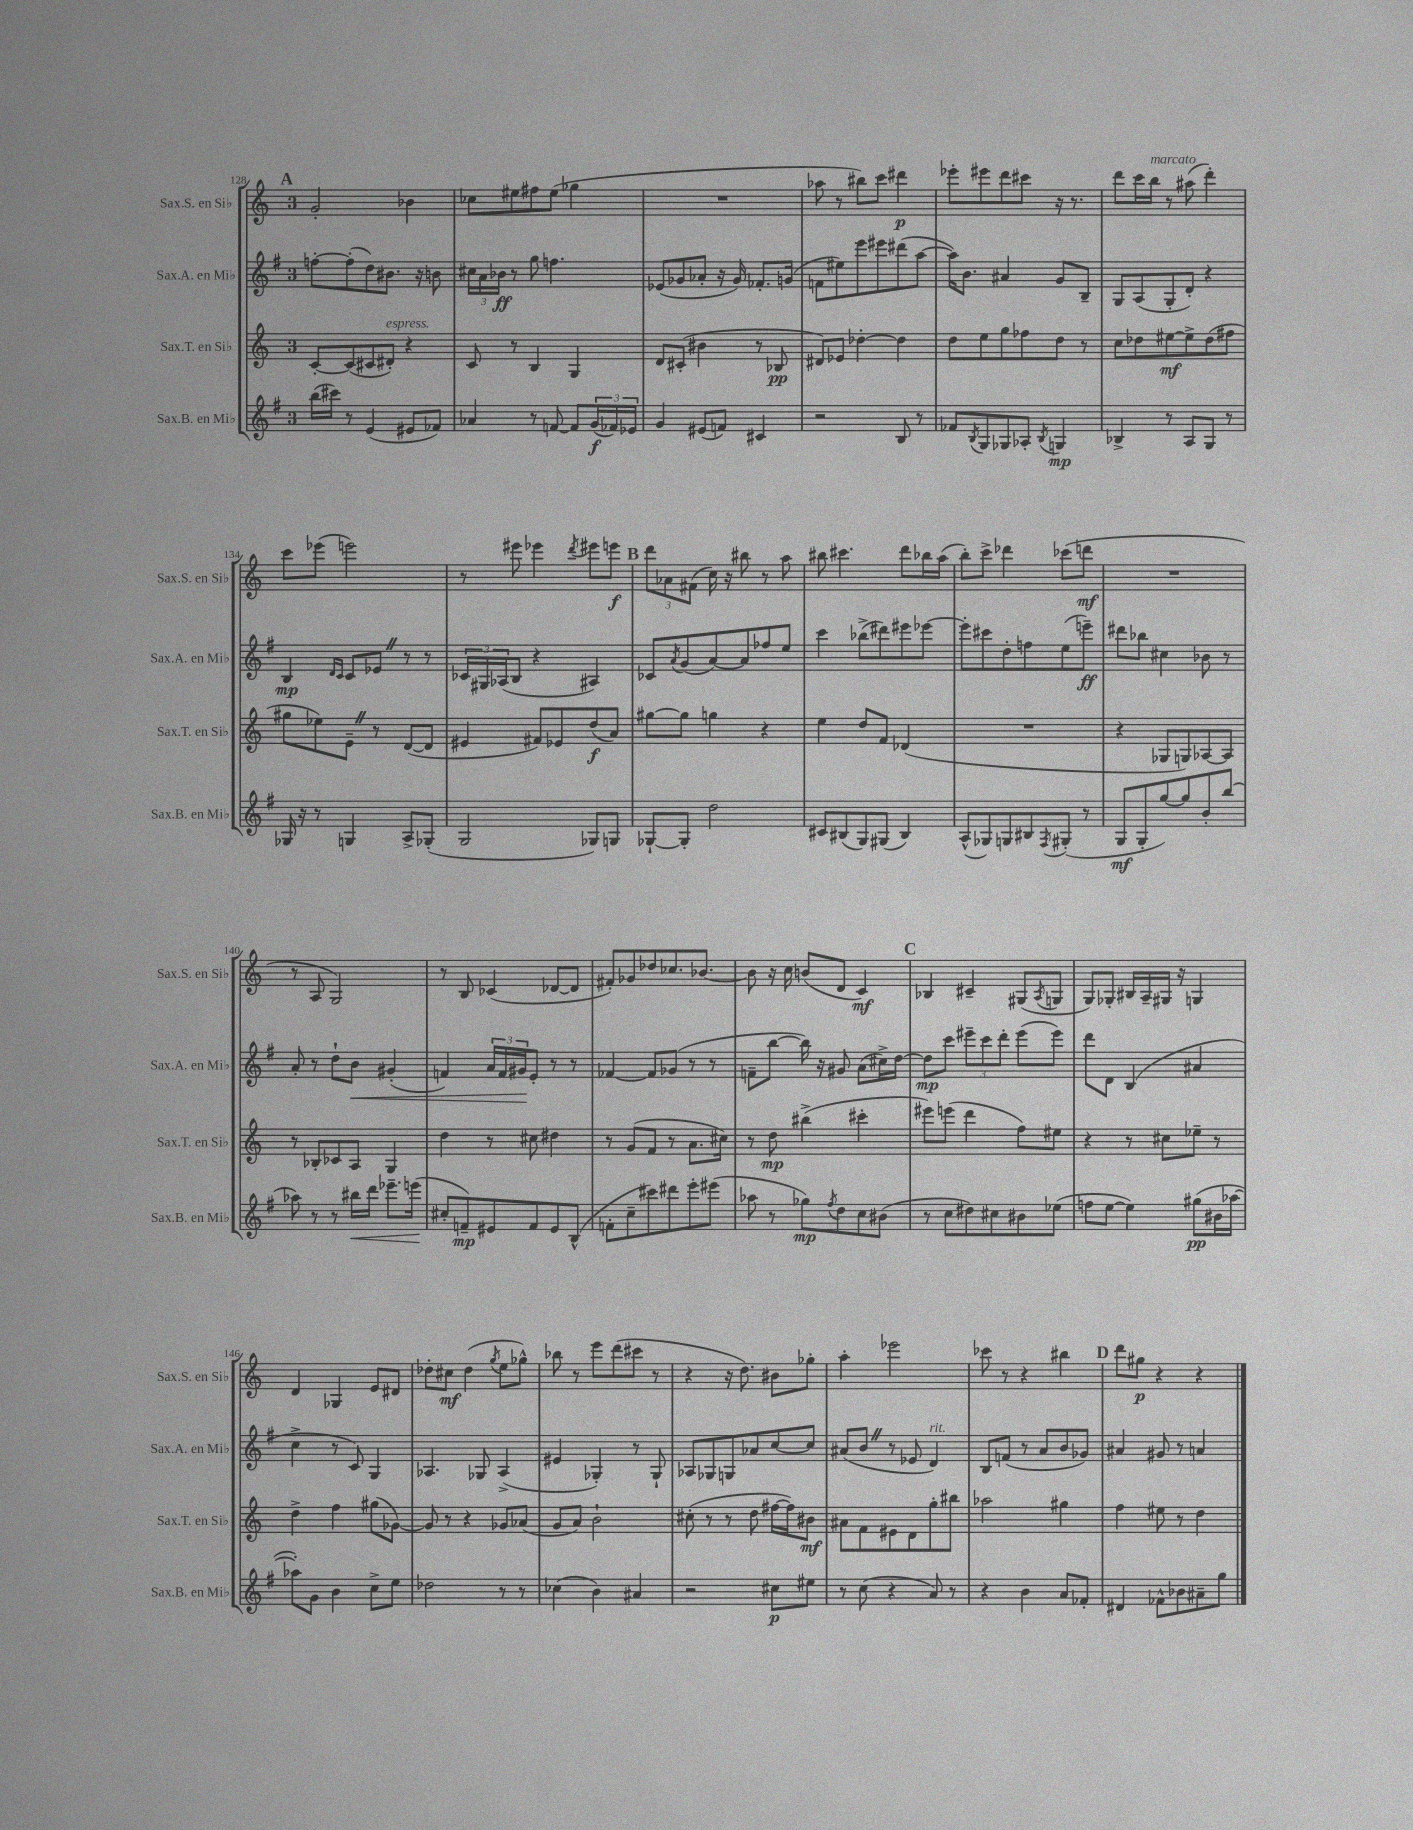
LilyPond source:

<<
\new StaffGroup <<
\new Staff = "s0" \with { instrumentName = "Sax.S. en Sib" shortInstrumentName = "Sax.S. en Sib" } {
    \clef treble \key c \major \once \override Staff.TimeSignature.style = #'single-digit \time 3/4
    \mark \markup { \bold "A" } g'2-. bes'4 |
    ces''8 eis''8 fis''8 eis''8( ges''4 |
    R2. |
    aes''8 r8 bis''8) c'''8 dis'''4\p |
    ees'''8-. eis'''8 d'''8 cis'''8 r16 r8. |
    d'''8 c'''16 b''16^\markup { \italic "marcato" } r8 ais''8( d'''4-.) |
    c'''8 ees'''8( e'''2) |
    r8 eis'''8 ees'''4 \acciaccatura { d'''8 } eis'''8 e'''8\f |
    \mark \markup { \bold "B" } \tuplet 3/2 { d'''8 aes'8 fis'8( } c''16) r16 bis''8 r8 a''8 |
    bis''8 cis'''4. d'''8 bes''16 a''16( |
    b''8-.) c'''8-> des'''4 ces'''8( d'''8\mf |
    R2. |
    r8 a8 g2) |
    r8 b8 ces'4( des'8~ des'8 |
    fis'8-.) ges'8 des''8 ces''8. bes'8.~ |
    bes'8 r16 c''16 b'8( d'8 c'4\mf) |
    \mark \markup { \bold "C" } bes4 cis'4-- gis8( \acciaccatura { a8 } g8 |
    g8) ges8-. bis16 a16-- gis16 r16 g4 |
    d'4 ges4 e'8 dis'8 |
    des''8-. cis''8\mf des''4( \acciaccatura { g''8 } e''8 ges''8-^) |
    bes''8 r8 e'''8 d'''8( cis'''8 r8 |
    r4 r16 d''8.) bis'8 ges''8-. |
    a''4-. ees'''2 |
    ces'''8 r8 r4 bis''4 |
    \mark \markup { \bold "D" } d'''8 gis''8\p r4 r4 \bar "|." |
}
\new Staff = "s1" \with { instrumentName = "Sax.A. en Mib" shortInstrumentName = "Sax.A. en Mib" } {
    \clef treble \key g \major \once \override Staff.TimeSignature.style = #'single-digit \time 3/4
    \mark \markup { \bold "A" } f''8~-. f''8-.( d''8) bis'8. r16 b'8 |
    \tuplet 3/2 { cis''16 a'16 bes'16\ff } r8 g''8 f''4. |
    ees'8( ges'8 aes'8-. r16 ges'16) fes'8.-. g'16( |
    f'8 eis''8) e'''8 eis'''8 dis'''8( a''8~ |
    a''16) b'8. ais'4 g'8 b8-- |
    g8 a8( g8-. d'8-.) r4 |
    b4\mp \grace { d'16 c'16 } c'8 ees'8 \once \override BreathingSign.text = \markup { \musicglyph "scripts.caesura.straight" } \breathe r8 r8 |
    \tuplet 3/2 { ces'16 gis16 aes16( } b8 r4 ais4) |
    \mark \markup { \bold "B" } ces'8 \acciaccatura { a'8 } g'8( a'8~) a'8 fes''8 e''8 |
    c'''4 bes''8->( dis'''8) eis'''8 ees'''8~ |
    ees'''8-. cis'''8 d''8-. f''8 e''8( e'''8--\ff) |
    dis'''8 bes''8 cis''4 bes'8 r8 |
    a'8-. r8 d''8-! b'8\< gis'4-.( |
    f'4) \tuplet 3/2 { a'16 f'16 gis'16\! } e'8-. r8 r8 |
    fes'4~ fes'8 ges'8( r8 r8 |
    f'8-- b''8~ b''16) r16 gis'8 a'8( cis''16->) d''16~ |
    \mark \markup { \bold "C" } d''8\mp c'''8 \tuplet 3/2 { eis'''8-- c'''8 d'''8-. } eis'''8( eis'''8) |
    d'''8 d'8 b4( ais'4 |
    c''4-> r8 c'8) g4 |
    aes4. ges8 aes4->( |
    eis'4 ges4-.) r8 ges8-! |
    aes8 ges8 g8 aes'8 c''8~ c''8 |
    ais'8( b'8 \once \override BreathingSign.text = \markup { \musicglyph "scripts.caesura.straight" } \breathe r8 ees'8 d'4^\markup { \italic "rit." }) |
    b8 f'8( r8 a'8 b'8 ges'8) |
    \mark \markup { \bold "D" } ais'4 gis'8 r8 a'4 \bar "|." |
}
\new Staff = "s2" \with { instrumentName = "Sax.T. en Sib" shortInstrumentName = "Sax.T. en Sib" } {
    \clef treble \key c \major \once \override Staff.TimeSignature.style = #'single-digit \time 3/4
    \mark \markup { \bold "A" } c'8~-. c'8( cis'8 dis'8-.^\markup { \italic "espress." }) r4 |
    c'8 r8 b4 g4 |
    d'8 cis'8-.( bis'4 r8 bes8\pp |
    dis'8) ees'8 des''4~-. des''4 |
    d''8 e''8 g''8 fes''8 d''8 r8 |
    c''8 des''8 eis''8~\mf eis''8-> des''8( fis''8 |
    gis''8 ees''8) e'8-- \once \override BreathingSign.text = \markup { \musicglyph "scripts.caesura.straight" } \breathe r8 d'8~( d'8 |
    eis'4 fis'8) ees'8 d''8\f( a'8) |
    \mark \markup { \bold "B" } gis''8~ gis''8 g''4 r4 |
    e''4 d''8 f'8 des'4( |
    R2. |
    r4 ges8 g8) aes8~ aes8 |
    r8 bes8-. ces'8 a8 g4 |
    d''4 r8 cis''8 dis''4 |
    r8 g'8( f'8 r8 a'8. cis''16) |
    r8 d''8\mp bis''4->( cis'''4-. |
    \mark \markup { \bold "C" } eis'''8) e'''8( d'''4 f''8) eis''8 |
    r4 r8 cis''8 ees''8-- r8 |
    d''4-> f''4 gis''8( ges'8~) |
    ges'8 r8 r4 ges'8 aes'8( |
    g'8 a'8) b'2-! |
    cis''8-.( r8 r8 d''8 fis''16~ fis''16) bis'8\mf |
    ais'8 f'8 eis'8 d'8 g''8-. bis''8 |
    aes''2 gis''4 |
    \mark \markup { \bold "D" } f''4 eis''8 r8 d''4 \bar "|." |
}
\new Staff = "s3" \with { instrumentName = "Sax.B. en Mib" shortInstrumentName = "Sax.B. en Mib" } {
    \clef treble \key g \major \once \override Staff.TimeSignature.style = #'single-digit \time 3/4
    \mark \markup { \bold "A" } b''16( cis'''16) r8 e'4( eis'8 fes'8) |
    aes'4 r8 f'8~ f'8 \tuplet 3/2 { g'16\f( fes'16) ees'16 } |
    g'4 eis'8( f'8) cis'4 |
    r2 b8 r8 |
    fes'8 \acciaccatura { b8 } g8 ges8 aes8-. \acciaccatura { b8 } g4\mp |
    bes4-> r8 a8 g8 r8 |
    ges16 r16 r8 g4 a8-> ges8-.( |
    g2 ges8) g8 |
    \mark \markup { \bold "B" } ges8~-! ges8-. d''2 |
    cis'8 bis8( g8) gis8( bis4) |
    a8-^( ges8) g8 bis8 \acciaccatura { fis8 } gis8-.( r8 |
    g8\mf g8-. g''8~) g''8 b'8-. b''8( |
    aes''8) r8 r8 bis''16\< d'''16 ees'''8.-- e'''16\!( |
    cis''8-. f'8--\mp) eis'8 f'8 eis'8 b8-^( |
    f'8-. c''8-- cis'''8) dis'''8 e'''8-. eis'''8( |
    aes''8 r8 ges''8\mp) \acciaccatura { fis''8 } d''8 c''8 bis'8( |
    \mark \markup { \bold "C" } r8 c''8 dis''8) cis''8 bis'8 ees''8( |
    f''8 e''8~ e''4) gis''8\pp( bis'16 aes''16~ |
    aes''8-.) g'8 b'4 c''8-> e''8 |
    des''2 r8 r8 |
    ces''4( b'4) ais'4 |
    r2 cis''8\p eis''8 |
    r8 c''8( r4 a'8) r8 |
    r4 b'4 a'8 fes'8-. |
    \mark \markup { \bold "D" } dis'4 fes'8-^ bes'8 ais'8-- g''8 \bar "|." |
}
>>
>>
\layout { \context { \Score currentBarNumber = #128 } }
